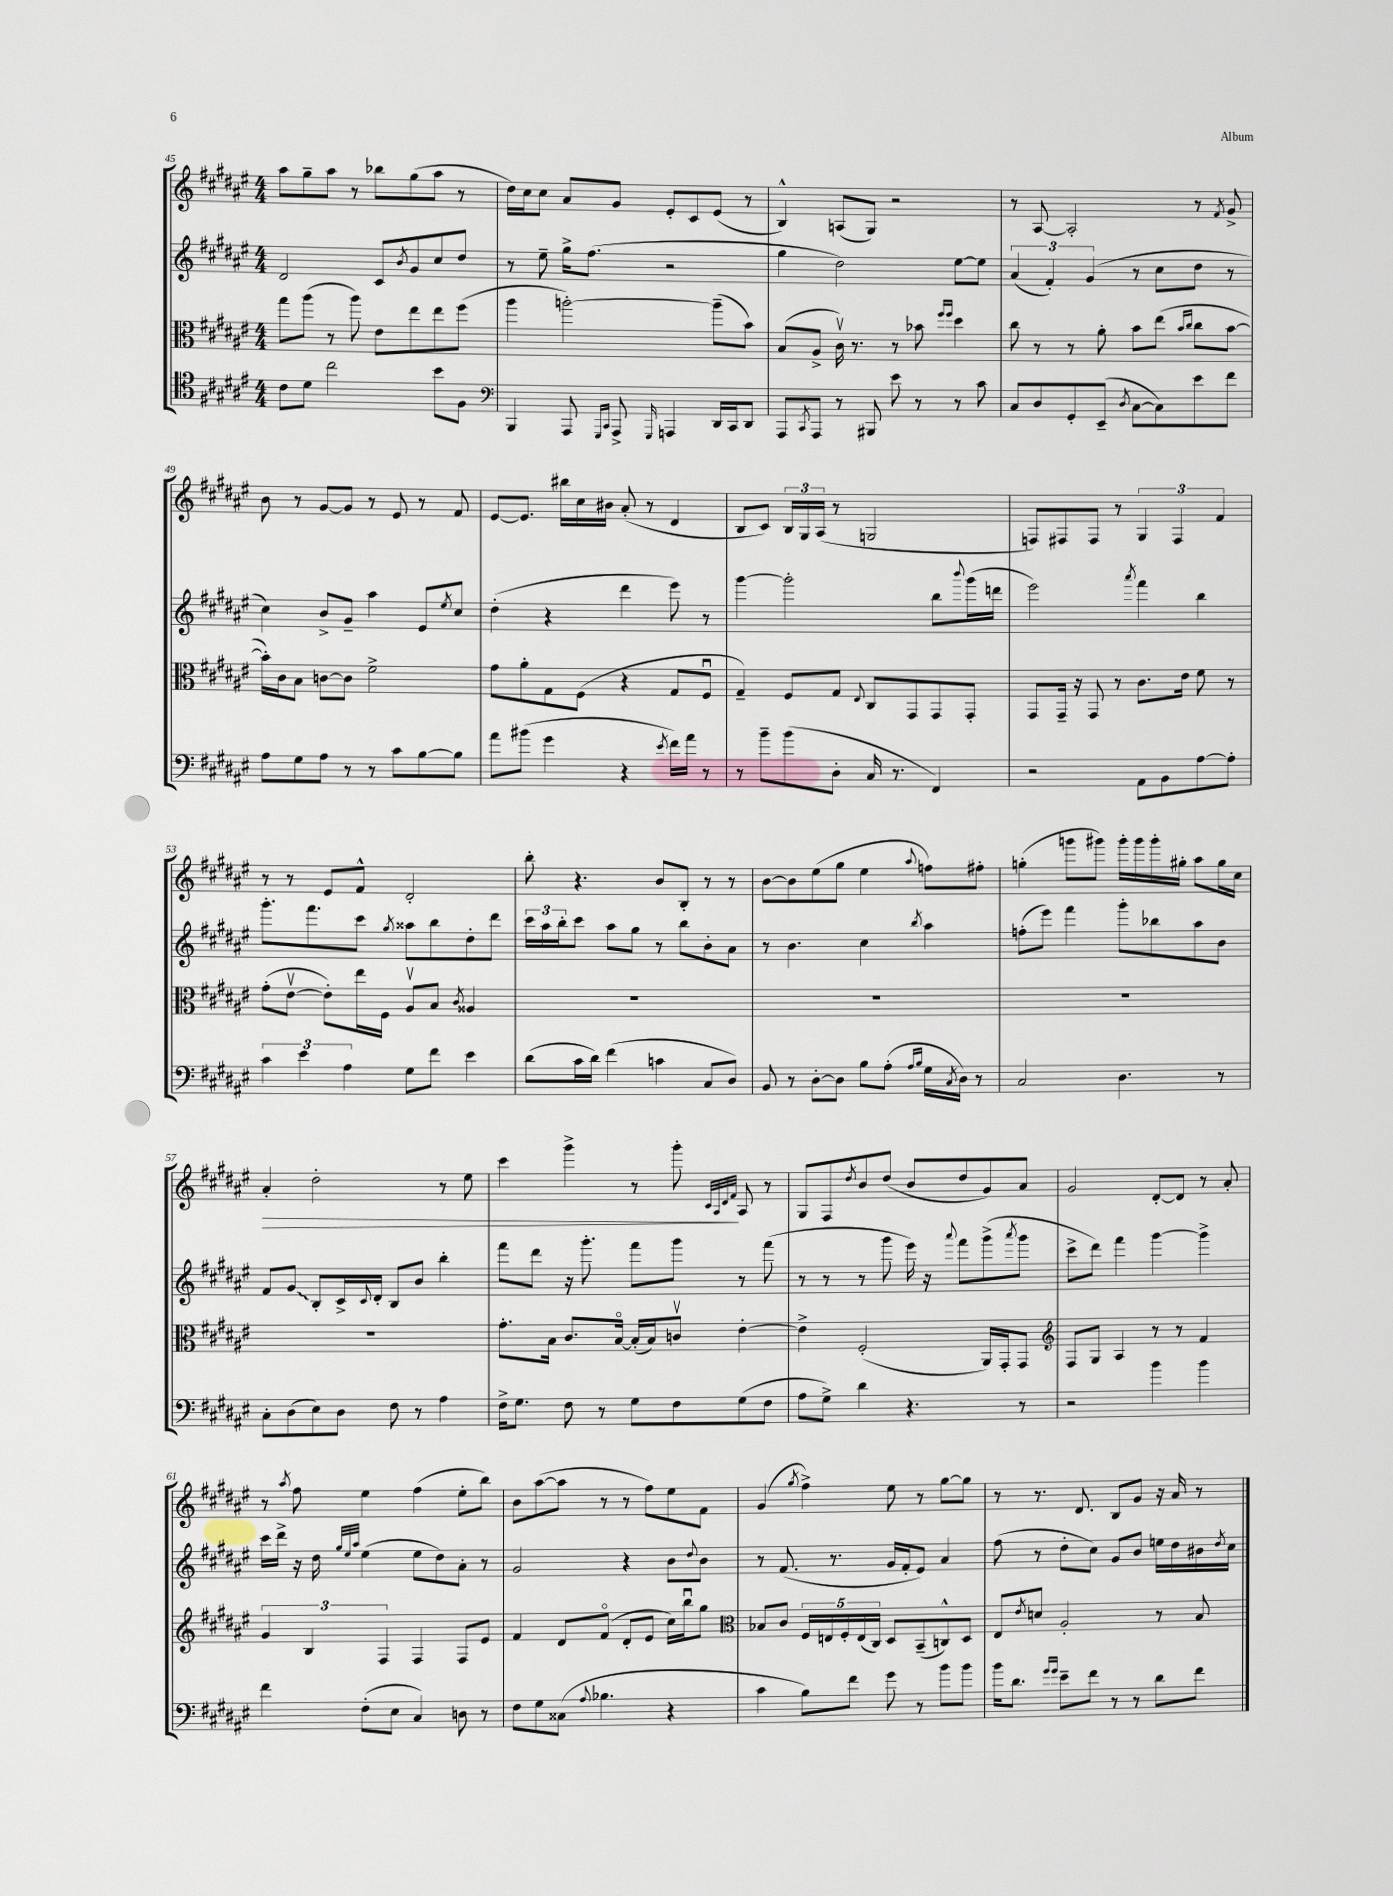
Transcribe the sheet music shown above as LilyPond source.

<<
\new StaffGroup <<
\new Staff = "s0" {
    \clef treble \key fis \major \numericTimeSignature \time 4/4
    ais''8 gis''8-- ais''8 r8 bes''8 gis''8( ais''8 r8 |
    dis''16) cis''16 cis''8 ais'8 gis'8 eis'8-. cis'8 eis'8( r8 |
    b4-^) a8( gis8) r2 |
    r8 ais8~ ais2-. r8 \acciaccatura { fis'8 } gis'8-> |
    b'8 r8 gis'8~ gis'8 r8 eis'8 r8 fis'8 |
    eis'8~ eis'8. bis''16 cis''16 bis'16 ais'8-.( r8 dis'4 |
    b8 cis'8) \tuplet 3/2 { b16 gis16 ais16( } r8 g2 |
    f8) fis8 fis8 r8 \tuplet 3/2 { gis4 fis4 fis'4 } |
    r8 r8 eis'8 fis'8-^ dis'2-. |
    b''8-. r4. b'8 b8-. r8 r8 |
    b'8~ b'8 eis''8( gis''8 eis''4 \appoggiatura { ais''8 } f''8) fis''8-. |
    g''4-.( g'''8 gis'''8) gis'''16-. gis'''16 gis'''16-. gis''16-. ais''8 gis''16 cis''16 |
    ais'4-.\> dis''2-. r8 eis''8 |
    cis'''4 gis'''4-> r8 gis'''8-.\! \grace { cis'32 ais32 dis'32 fis'32 } ais8 r8 |
    gis8 fis8 \acciaccatura { dis''8 } b'8 dis''8( b'8 dis''8 gis'8) ais'8 |
    gis'2 dis'8~-. dis'8 r8 ais'8-. |
    r8 \acciaccatura { ais''8 } fis''8 eis''4 fis''4( eis''8-. b''8) |
    b'8 ais''8~( ais''8 r8 r8 fis''8) eis''8 fis'8 |
    gis'4( \acciaccatura { gis''8 } fis''4->) eis''8 r8 gis''8~ gis''8 |
    r8 r8. dis'8. b8 gis'8 r16 ais'16 r8 \bar "|." |
}
\new Staff = "s1" {
    \clef treble \key fis \major \numericTimeSignature \time 4/4
    dis'2 cis'8 \acciaccatura { b'8 } gis'8 cis''8 dis''8 |
    r8 eis''8-- gis''16-> fis''8.( r2 |
    gis''4 dis''2) eis''8~ eis''8 |
    \tuplet 3/2 { ais'4( fis'4-.) gis'4( } r8 cis''8 dis''8 r8 |
    cis''4) b'8-> gis'8-- ais''4 eis'8 \acciaccatura { eis''8 } cis''8 |
    dis''4-.( r4 dis'''4 eis'''8) r8 |
    gis'''4~ gis'''2-. b''8 \appoggiatura { b'''8 } gis'''16( d'''16 |
    eis'''2) \acciaccatura { ais'''8 } fis'''4 b''4 |
    gis'''8.-. fis'''8. cis'''8 \acciaccatura { gis''8 } aisis''8 b''8 dis''8-. dis'''8 |
    \tuplet 3/2 { cis'''16 ais''16 b''16-. } cis'''8 ais''8 gis''8 r8 b''8 b'8-. ais'8 |
    r8 b'4. cis''4 \acciaccatura { b''8 } ais''4 |
    f''8-.( eis'''8) fis'''4 gis'''8-. bes''8 ais''8 b'8 |
    fis'8 \once \override Glissando.style = #'zigzag gis'8\glissando b8-. cis'16-> \appoggiatura { cis'8 } dis'16-. b8 b'8 b''4-. |
    fis'''8 dis'''8 r16 gis'''8.-. fis'''8 gis'''8 r8 fis'''8( |
    r8 r8 r8 gis'''8 eis'''16) r16 \appoggiatura { ais'''8 } fis'''8 gis'''8->( \acciaccatura { ais'''8 } gis'''8 |
    cis'''8-> dis'''8) fis'''4 gis'''4~ gis'''4-> |
    cis'''16 dis'''16-> r16 dis''16 \grace { gis''32 eis''32 ais''32 } eis''4( eis''8 dis''8) ais'8-. r8 |
    gis'2 r4 b'8 \appoggiatura { dis''8 } b'8 |
    r8 fis'8.( r8. gis'16 fis'16-. eis'8) ais'4 |
    fis''8( r8 dis''8-. cis''8) gis'8 b'8 e''16 dis''16 bis'16 \acciaccatura { dis''8 } cis''16 \bar "|." |
}
\new Staff = "s2" {
    \clef alto \key fis \major \numericTimeSignature \time 4/4
    gis''8 ais''8( r8 ais''8) eis'8 eis''8 eis''8 fis''8( |
    ais''4 a''2~-.) a''8--( b'8) |
    b8( ais8-> cis'16\upbow) r8. r8 bes'8 \grace { fis''16 fis''16 } dis''4 |
    cis''8 r8 r8 ais'8-. b'8 eis''8( \grace { b'16 cis''16 } cis''8 b'8~ |
    b'16-.) cis'16 b8 c'8~ c'8 fis'2-> |
    gis'8 ais'8-. gis8 fis8( r4 gis8 fis8\downbow |
    gis4--) fis8 gis8 \appoggiatura { eis8 } cis8 gis,8 gis,8 gis,8-. |
    gis,8 gis,16-- r16 gis,8 r8 cis'8. eis'16 fis'8 r8 |
    gis'8-.( eis'8~\upbow eis'8-.) eis''16 fis16 ais8\upbow b8 \acciaccatura { cis'8 } aisis4 |
    R1 |
    R1 |
    R1 |
    R1 |
    gis'8.-. b16 cis'8. b16~\flageolet b16-.( b16) c'8\upbow eis'4~-. |
    eis'4-> fis2-.( ais,16) gis,16-. gis,8 |
    \clef treble fis8 gis8 ais4 r8 r8 fis'4 |
    \tuplet 3/2 { gis'4 b4 fis4 } fis4 fis8 eis'8 |
    fis'4 dis'8 fis'8\flageolet( dis'8-. eis'8 cis''16) b''16\downbow gis''8 |
    \clef alto bes8 cis'8 \tuplet 5/4 { fis16 e16 fis16-. e16( cis16) } dis8 b,8--( c8-^) dis8 |
    eis8 \acciaccatura { eis'8 } d'8 ais2-. r8 b8 \bar "|." |
}
\new Staff = "s3" {
    \clef tenor \key fis \major \numericTimeSignature \time 4/4
    cis'8 dis'8 cis''2 b'8 fis8 |
    \clef bass b,,4 ais,,8 \grace { gis,,16 cis,16 } ais,,8-> \grace { gis,,16 } a,,4 dis,16 cis,16 dis,8 |
    ais,,8 \acciaccatura { cis,8 } ais,,8 r8 bis,,8 eis'8 r8 r8 cis'8 |
    cis8 dis8 gis,8-. eis,8--( \acciaccatura { dis8 } cis8~ cis8) eis'8 fis'8 |
    ais8 gis8 ais8 r8 r8 cis'8 b8~ b8 |
    ais'8 bis'8( gis'4 r4 \acciaccatura { eis'8 } fis'16) ais'16 r8 |
    r8 b'8-- b'8( dis8-. cis16 r8. fis,4) |
    r2 ais,8 b,8 ais8~ ais8-. |
    \tuplet 3/2 { cis'4 eis'4 ais4 } gis8 fis'8 eis'4 |
    dis'8( cis'16 dis'16) fis'4( c'4 cis8 dis8) |
    b,8 r8 dis8~-. dis8 b8 ais8-.( \grace { ais16 b16 } gis16 \acciaccatura { cis8 } dis16) r8 |
    cis2 dis4. r8 |
    cis8-. dis8( eis8) dis8 fis8 r8 ais4 |
    fis16-> gis8. fis8 r8 gis8 fis8 gis8( fis8 |
    ais8 gis8->) dis'4 r4. r8 |
    r2 b'4 b'4 |
    fis'4 fis8-.( eis8 cis4) d8 r8 |
    fis8 gis8 cisis8( \appoggiatura { ais8 } bes4. r4 |
    cis'4 b8) fis'8 gis'8 r8 b'8 b'8 |
    b'16 dis'8. \grace { gis'16 gis'16 } eis'8-- fis'8 r8 r8 dis'8 fis'8 \bar "|." |
}
>>
>>
\layout { \context { \Score currentBarNumber = #45 } }
